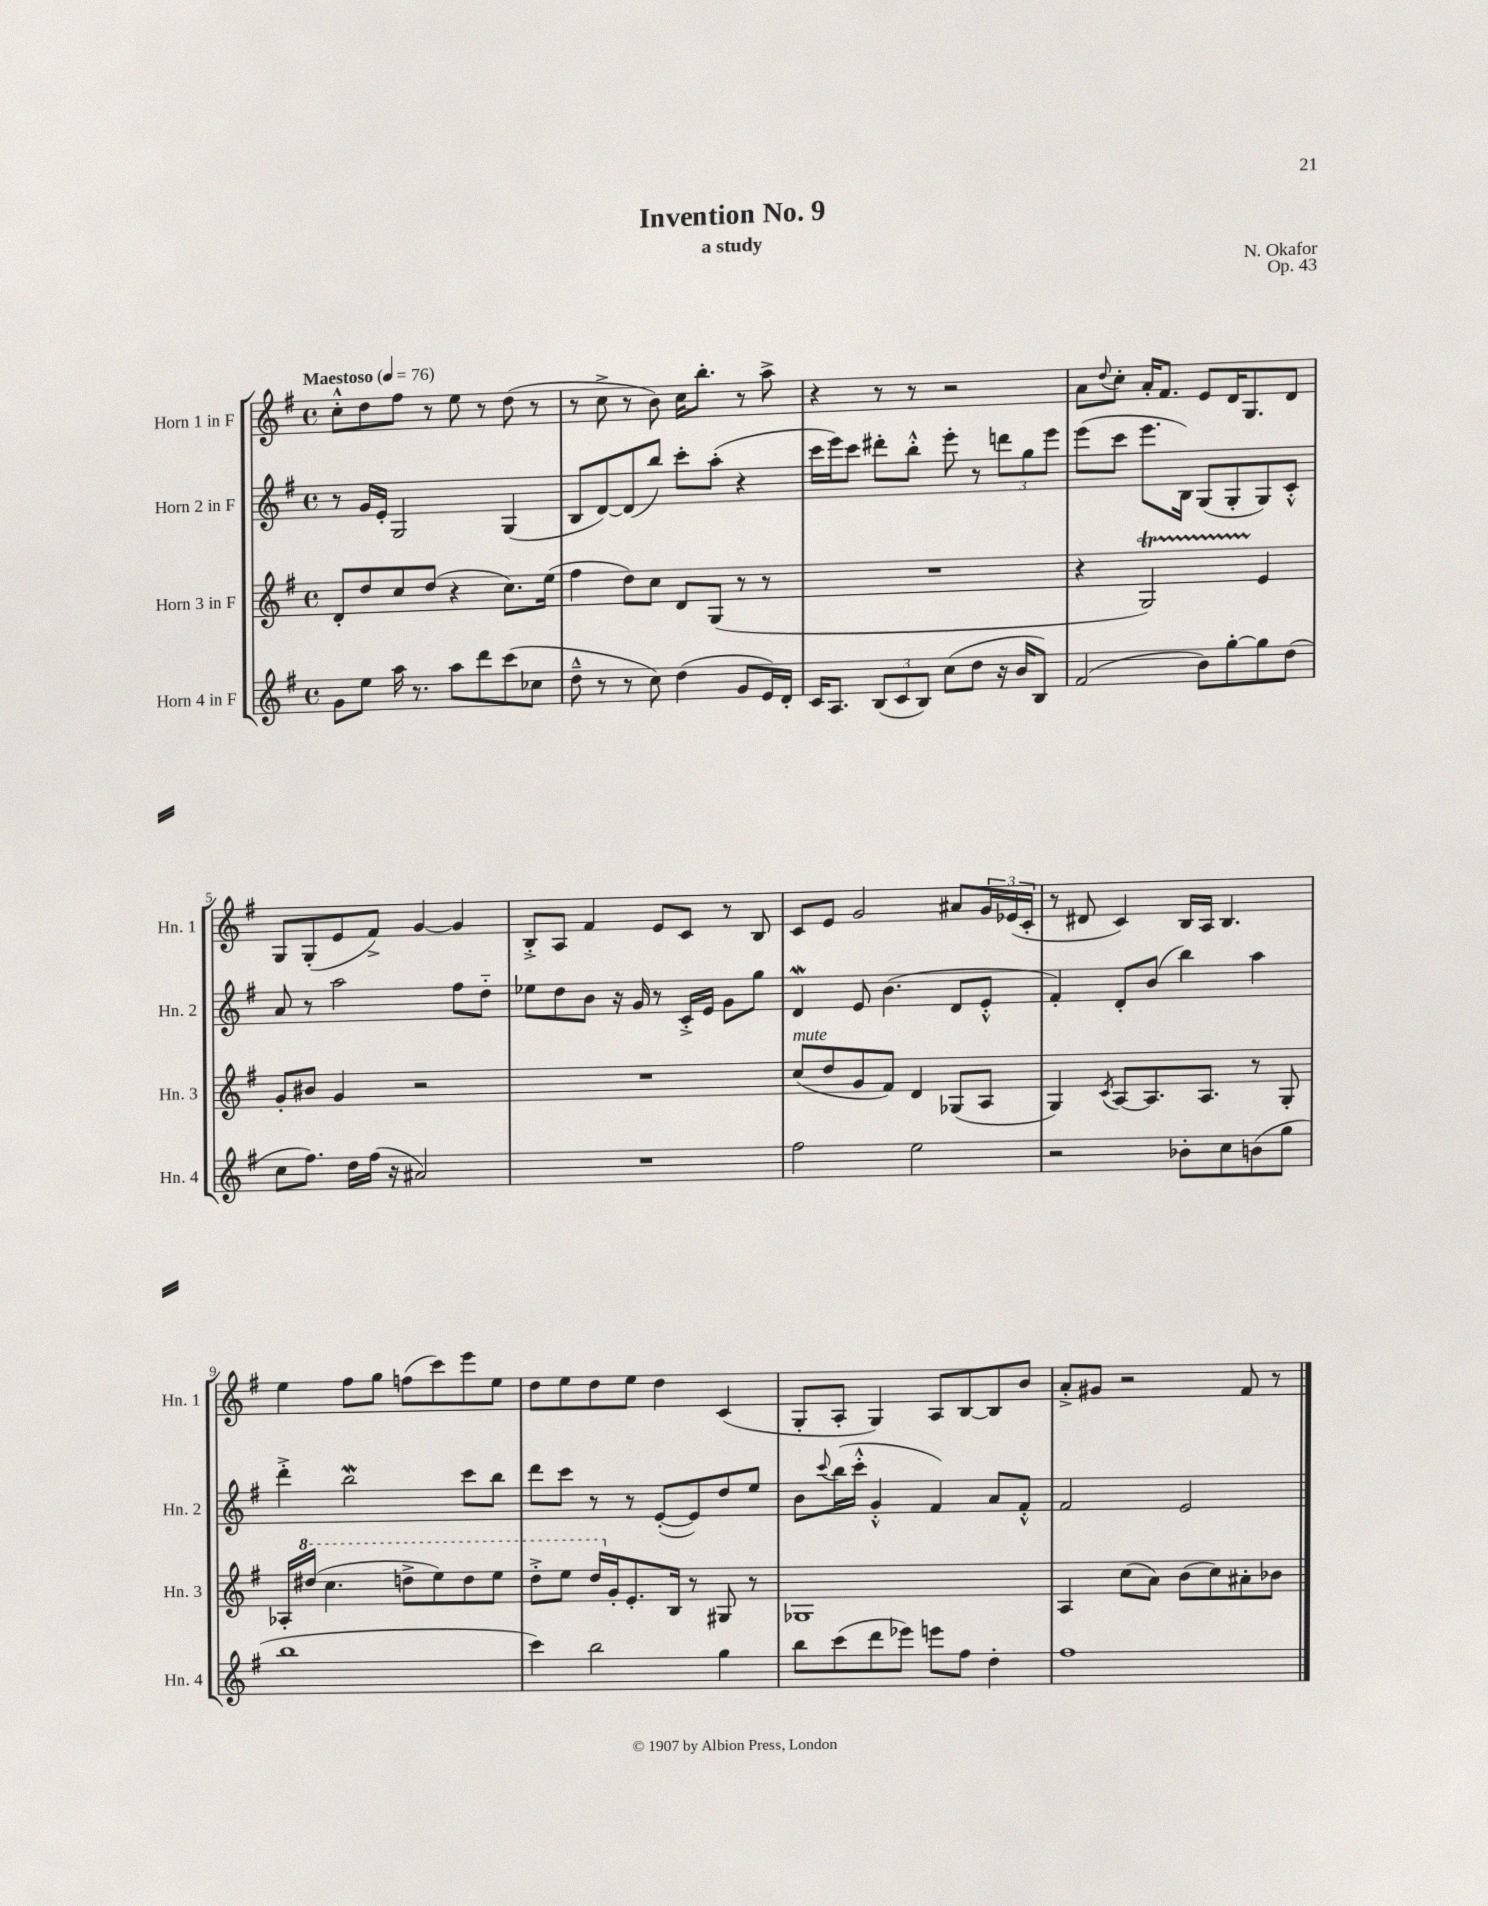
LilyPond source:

\header { title = "Invention No. 9" composer = "N. Okafor" subtitle = "a study" opus = "Op. 43" }
<<
\new StaffGroup <<
\new Staff = "s0" \with { instrumentName = "Horn 1 in F" shortInstrumentName = "Hn. 1" } {
    \clef treble \key g \major \defaultTimeSignature \time 4/4 \tempo "Maestoso" 4 = 76
    c''8-.-^ d''8 fis''8 r8 e''8 r8 d''8( r8 |
    r8 c''8-> r8 b'8) c''16 b''8.-. r8 a''8-> |
    r4 r8 r8 r2 |
    a'8 \appoggiatura { d''8 } c''8-. a'16-. fis'8. e'8 d'16 g8. d'8 |
    g8 g8-.( e'8 fis'8->) g'4~ g'4 |
    b8-.-> a8 fis'4 e'8 c'8 r8 b8 |
    c'8 e'8 g'2 ais'8 \tuplet 3/2 { g'16 ees'16( c'16-. } |
    r8 dis'8 c'4) b16 a16 b4. |
    e''4 fis''8 g''8 f''8( c'''8) e'''8 e''8 |
    d''8 e''8 d''8 e''8 d''4 c'4( |
    g8-. a8-. g4) a8 b8~ b8 b'8 |
    a'8-.-> gis'8 r2 fis'8 r8 \bar "|." |
}
\new Staff = "s1" \with { instrumentName = "Horn 2 in F" shortInstrumentName = "Hn. 2" } {
    \clef treble \key g \major \defaultTimeSignature \time 4/4
    r8 g'16 e'16-. g2 g4( |
    b8 d'8~) d'8( b''8) c'''8-. a''8-.( r4 |
    c'''16 e'''16) c'''8 dis'''8-. b''8-.-^ e'''8-. r8 \tuplet 3/2 { d'''8 g''8 e'''8 } |
    e'''8( c'''8 e'''8. b16) g8( g8-. g8) c'8-.-^ |
    a'8 r8 a''2 fis''8 d''8-_ |
    ees''8 d''8 b'8 r16 g'16 r8 c'16-.-> e'16 g'8 g''8 |
    d'4\mordent e'8 b'4.( d'8 e'8-.-^ |
    fis'4-.) d'8-. b'8( b''4) a''4 |
    d'''4-.-> b''2\mordent c'''8 b''8 |
    d'''8 c'''8 r8 r8 e'8~-.( e'8) d''8 e''8 |
    b'8 \appoggiatura { c'''8 } b''16( c'''16-.-^ g'4-.-^ fis'4) a'8 fis'8-.-^ |
    fis'2 e'2 \bar "|." |
}
\new Staff = "s2" \with { instrumentName = "Horn 3 in F" shortInstrumentName = "Hn. 3" } {
    \clef treble \key g \major \defaultTimeSignature \time 4/4
    d'8-. d''8 c''8 d''8( r4 c''8.) e''16( |
    fis''4 d''8) c''8 d'8 g8( r8 r8 |
    R1 |
    r4 g2\startTrillSpan) e'4\stopTrillSpan |
    g'8-. bis'8 g'4 r2 |
    R1 |
    c''8^\markup { \italic "mute" }( d''8 g'8 fis'8) d'4 ges8( a8 |
    g4) \acciaccatura { c'8 } a8~ a8. a8. r8 g8-. |
    aes16-. \ottava #1 dis'''16( c'''4. d'''8-> e'''8) d'''8 e'''8 |
    d'''8-.-> e'''8 d'''16 \ottava #0 g'16-. e'8.-. b16 r8 gis8 r8 |
    ges1 |
    a4 c''8( a'8) b'8( c''8) ais'8-. bes'8 \bar "|." |
}
\new Staff = "s3" \with { instrumentName = "Horn 4 in F" shortInstrumentName = "Hn. 4" } {
    \clef treble \key g \major \defaultTimeSignature \time 4/4
    g'8 e''8 a''16 r8. a''8 d'''8 c'''8( ces''8 |
    d''8---^ r8 r8 c''8) d''4( g'8 e'16) d'16-. |
    c'16 a8. \tuplet 3/2 { b8( c'8 b8) } c''8( d''8 r16 b'16 b8) |
    fis'2( b'8) g''8~-. g''8 d''8( |
    c''8 fis''8.) d''16 fis''16( r16 ais'2) |
    R1 |
    fis''2 e''2 |
    r2 bes'8-. c''8 b'8( g''8 |
    b''1 |
    c'''4) b''2 g''4 |
    b''8 c'''8( d'''8 ees'''8) e'''8 fis''8 d''4-. |
    fis''1 \bar "|." |
}
>>
>>
